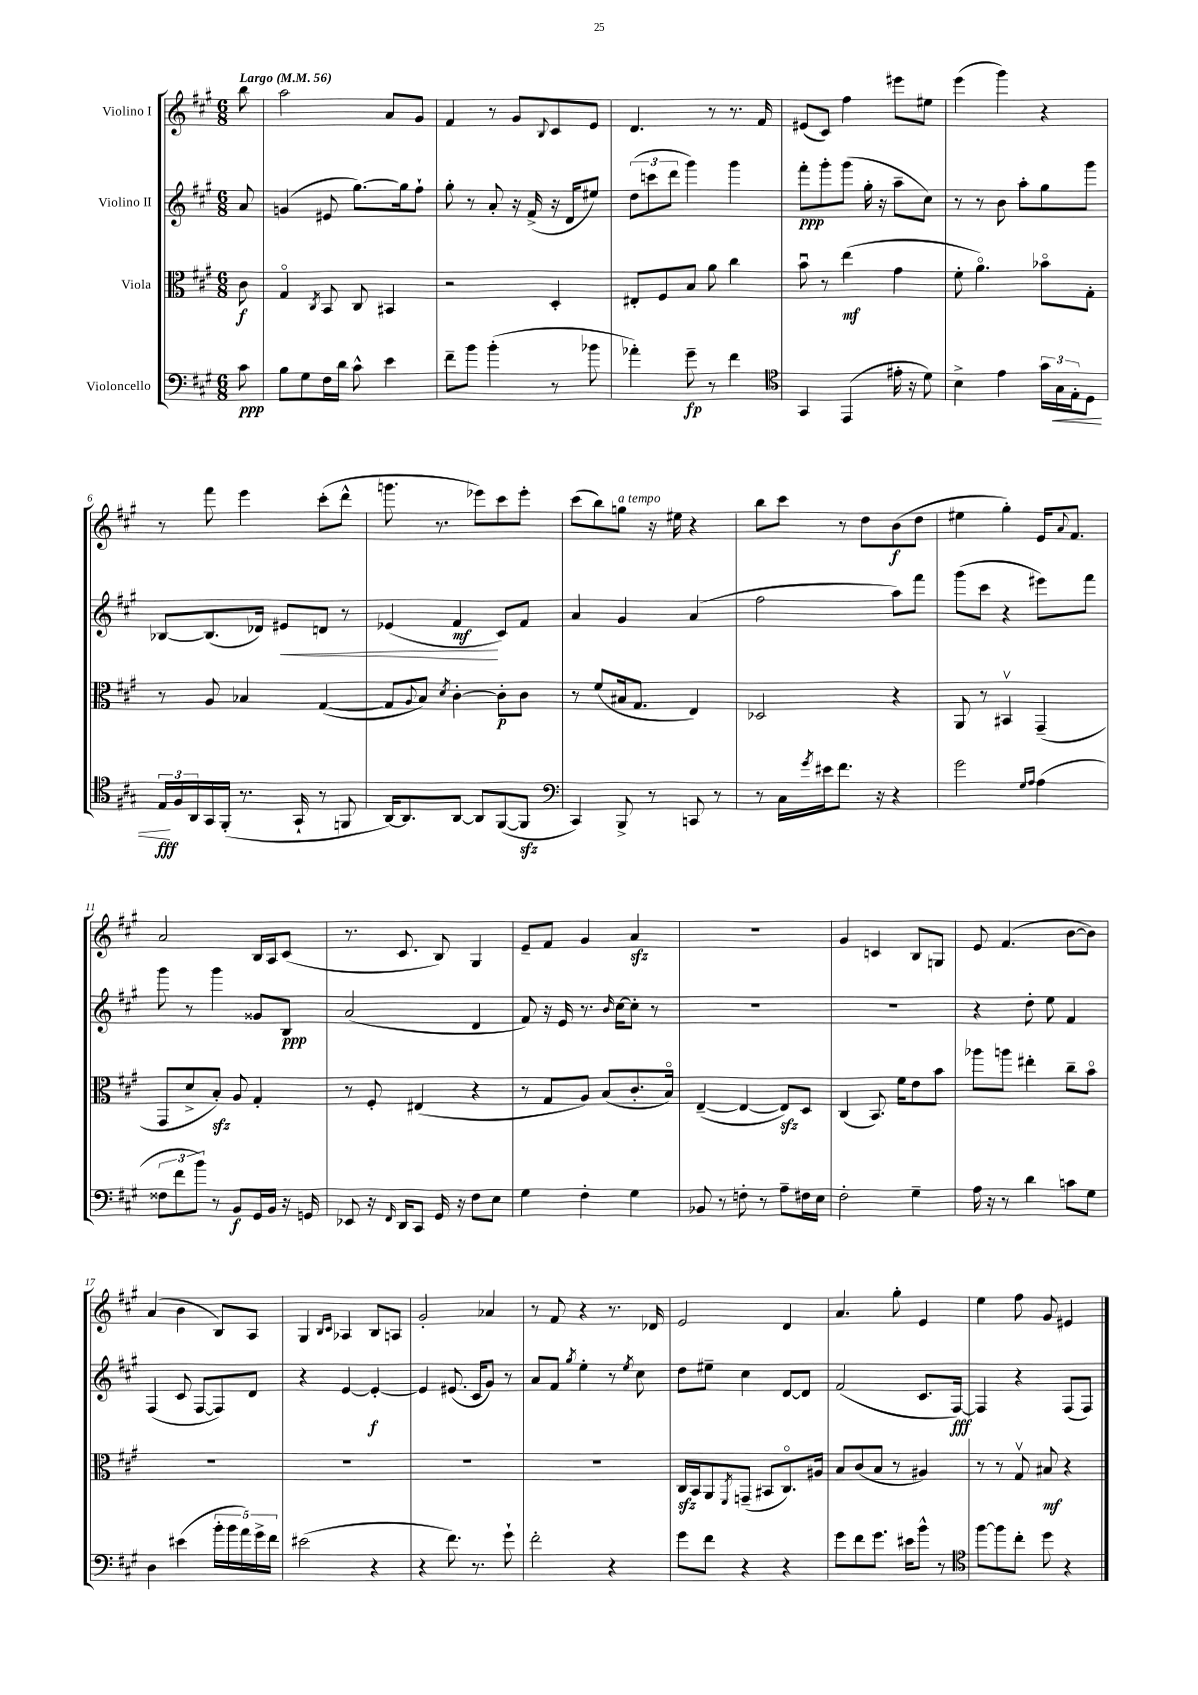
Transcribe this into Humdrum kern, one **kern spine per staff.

**kern	**kern	**kern	**kern
*staff4	*staff3	*staff2	*staff1
*clefF4	*clefC3	*clefG2	*clefG2
*k[f#c#g#]	*k[f#c#g#]	*k[f#c#g#]	*k[f#c#g#]
*M6/8	*M6/8	*M6/8	*M6/8
*MM56	*MM56	*MM56	*MM56
8c#\	8c#\	8a/	8bb\
=	=	=	=
8B\L	4G#o/	(4g/	2aa\
8G#\	.	.	.
.	8qC#/	.	.
16F#\L	8BB/	8e#/	.
16d\JJ	.	.	.
8c#^^\	8C#/	[8.gg#\L)	.
4e\	4BB#/	.	8a/L
.	.	16gg#\]k	.
.	.	8ff#`\J	8g#/J
=	=	=	=
8f#~\L	2r	8gg#'\	4f#/
8b\J	.	8r	.
(4b'\	.	8a'/	8r
.	.	16r	8g#/L
.	.	(16f#^/	.
.	.	.	8qqB/
8r	4D'/	16r	8c#/
.	.	16d/LK	.
8b-\	.	8ee#/J)	8e/J
=	=	=	=
4a-'\)	8E#'/L	(12dd\L	4.d/
.	.	12ccc\	.
.	8F#/	.	.
.	.	12ddd\J	.
8g#~\	8B/J	4ggg#\)	.
8r	8a\	.	8r
4f#\	4cc#\	4ggg#\	8.r
.	.	.	16f#/
=	=	=	=
*clefC4	*	*	*
4GG#/	8bu\	8fff#'\L	(8e#/L
.	8r	8ggg#'\	8c#/J)
(4EE/	(4ee\	(8ggg#\J	4ff#\
.	.	16gg#'\	.
.	.	16r	.
16e#'\	4g#\	8aa~\L	8eee#\L
16r	.	.	.
8d\)	.	8cc#\J)	8ee#\J
=	=	=	=
4B^\	8f#'\	8r	(4eee\
.	4.ao\)	8r	.
4e\	.	8b\	4ggg#\)
.	.	8aa'\L	.
24g#\LL	8b-o\L	8gg#\	4r
24G#\	.	.	.
24E'\J	.	.	.
8D\J	8G#'\J	8ggg#\J	.
=	=	=	=
24E/LL	8r	[8B-/L	8r
24F#/	.	.	.
24AA/	.	.	.
16GG#/	8A/	(8.B-/]	8fff#\
(16FF#'/JJ	.	.	.
8.r	4B-/	.	4eee\
.	.	16d-/Jk)	.
.	.	8e#/L	.
16GG#`/	.	.	.
8r	([4G#/	8d/J	(8ccc#'\L
8FF/	.	8r	8ddd^^\J
=	=	=	=
[16AA/LK)	8G#/]L	(4e-/	8.ggg\
8.AA/]	.	.	.
.	8qqA/	.	.
.	8B/J)	.	.
.	.	.	8.r
.	8qd/	.	.
[8AA/J	[4c#'\	4f#/	.
8AA/]L	.	.	8eee-\L)
([8FF#/	8c#'\]L	8c#/L)	8ccc#\
8FF#/]J	8c#\J	8f#/J	8eee-'\J
=	=	=	=
*clefF4	*	*	*
4CC#/)	8r	4a/	(8ccc#\L
.	(8f#/L	.	8bb\)
8BBB^/	16B#/k	4g#/	8gg\J
.	8.G#/J	.	.
8r	.	.	16r
.	.	.	16ee#\
8CC/	4E/)	(4a/	4r
8r	.	.	.
=	=	=	=
8r	2D-/	2ff#\	8bb\L
16C#\LL	.	.	8ccc#\J
8qg#/	.	.	.
16e#\J	.	.	.
8.f#\J	.	.	8r
.	.	.	8dd\L
16r	.	.	.
4r	4r	8aa\L)	(8b\
.	.	8fff#\J	8dd\J
=	=	=	=
2g#\	8AA/	(8ggg#\L	4ee#\
.	8r	8ccc#\J	.
.	4BB#v/	4r	4gg#'\)
16qqG#/LL	.	.	.
16qqA/JJ	.	.	.
(4A\	(4GG#~/	8eee#\L)	16e/LK
.	.	.	8qqa/
.	.	.	8.f#/J
.	.	8fff#\J	.
=	=	=	=
12F##\L	8GG#/L	8ggg#\	2a/
12f#\	.	.	.
.	8d^/	8r	.
12b\J)	.	.	.
8r	8B'/J)	4ggg#\	.
8BB/L	8A/	.	.
16GG#/L	4G#'/	8g##/L	16B/LL
16BB/JJ	.	.	16A/J
16r	.	8B/J	(8c#/J
16GG/	.	.	.
=	=	=	=
8EE-/	8r	(2a/	8.r
16r	8F#'/	.	.
16qqFF#/	.	.	.
16DD/LK	.	.	8.c#/
8CC#/J	(4E#/	.	.
16GG#/	.	.	8B/)
16r	.	.	.
8F#\L	4r	4d/	4G#/
8E\J	.	.	.
=	=	=	=
4G#\	8r	8f#/)	8e~/L
.	8G#/L	16r	8f#/J
.	.	16e/	.
4F#'\	8A/J)	8.r	4g#/
.	(8B/L	.	.
.	.	16qqb/	.
.	.	[16cc#\LK	.
4G#\	8.c#'/	8cc#'\]J	4a/
.	.	8r	.
.	16Bo/Jk)	.	.
=	=	=	=
8BB-/	([4E~/	2.r	2.r
8r	.	.	.
8F'\	4E/_	.	.
8r	.	.	.
8A~\L	8E/]L)	.	.
16F#\L	8D/J	.	.
16E\JJ	.	.	.
=	=	=	=
2F#'\	(4C#/	2.r	4g#/
.	8.BB/)	.	4c/
.	16f#\LK	.	.
4G#~\	8e\	.	8B/L
.	8b\J	.	8G/J
=	=	=	=
16A\	8aa-\L	4r	8e/
16r	.	.	.
8r	8aa\J	.	(4.f#/
4d\	4ee#'\	8dd'\	.
.	.	8ee\	.
8c\L	8cc#~\L	4f#/	[8b\L
8G#\J	8bo\J	.	8b\]J)
=	=	=	=
4D\	2.r	(4F#/	(4a/
(4e#\	.	8c#/	4b\
.	.	[8F#/L	.
20b'\LL	.	8F#/])	8B/L)
20b\	.	.	.
20a\)	.	.	.
.	.	8d/J	8A/J
20g#^\	.	.	.
20f#\JJ	.	.	.
=	=	=	=
(2e#\	2.r	4r	4G#/
.	.	.	16qqB/LL
.	.	.	16qqc#/JJ
.	.	[4e/	4A-/
4r	.	4e'/_	8B/L
.	.	.	8A/J
=	=	=	=
4r	2.r	4e/]	2g#'/
8.f#\)	.	(8.e#/	.
8.r	.	16c#/LK	.
.	.	8g#/J)	4a-/
8g#`\	.	8r	.
=	=	=	=
2f#'\	2.r	8a/L	8r
.	.	8f#/J	8f#/
.	.	8qgg#/	.
.	.	4ee'\	4r
4r	.	8r	8.r
.	.	8qee/	.
.	.	8cc#\	.
.	.	.	16d-/
=	=	=	=
8g#\L	16C#/LL	8dd\L	2e/
.	16BB/J	.	.
8f#\J	8AA/	8ee#~\J	.
.	8qFF#/	.	.
4r	(8GG~/J	4cc#\	.
.	8BB#/L	.	.
4r	8.C#o/)	[8d/L	4d/
.	.	8d/]J	.
.	16A#/Jk	.	.
=	=	=	=
8g#\L	8B/L	(2f#/	4.a/
8f#\	(8c#/	.	.
8.g#\J	8B/J	.	.
.	8r	.	8gg#'\
16e#\LK	.	.	.
8b^^\J	4A#/)	8.c#/L	4e/
8r	.	.	.
.	.	[16F#/Jk)	.
=	=	=	=
*clefC4	*	*	*
[8ff#\L	8r	4F#/]	4ee\
8ff#\]	8r	.	.
8cc#'\J	8G#v/	4r	8ff#\
8dd\	8B#/	.	8g#/
4r	4r	(8F#/L	4e#/
.	.	8F#/J)	.
==	==	==	==
*-	*-	*-	*-
